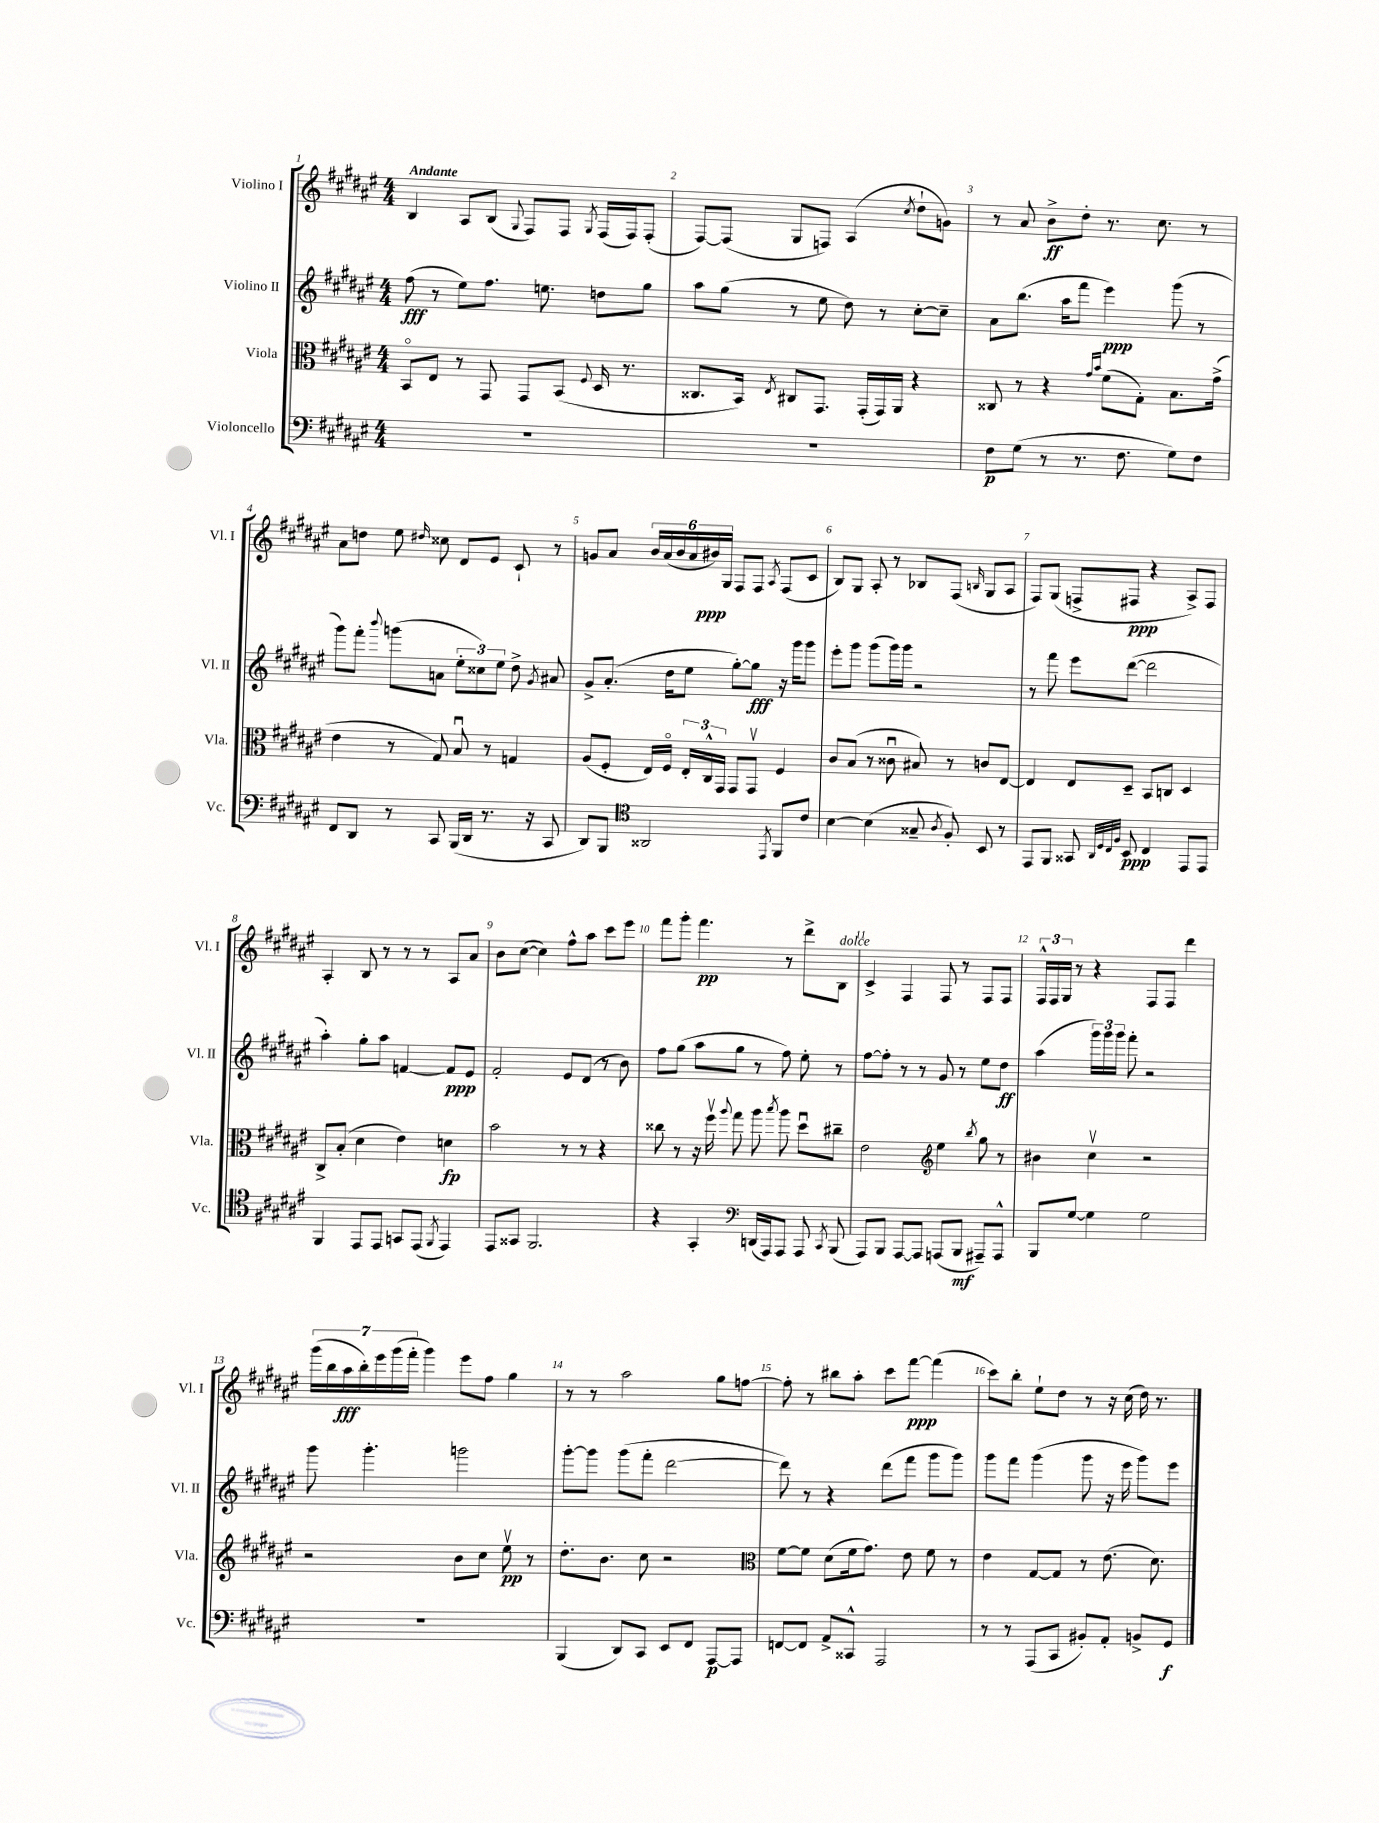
<<
\new StaffGroup <<
\new Staff = "s0" \with { instrumentName = "Violino I" shortInstrumentName = "Vl. I" } {
    \clef treble \key fis \major \numericTimeSignature \time 4/4 \tempo "Andante"
    \autoBeamOff b4 ais8[ b8]( \appoggiatura { gis8 } fis8[) fis8] \acciaccatura { gis8 } fis16[( fis16) fis8]-.( |
    fis8[~) fis8]( gis8[ f8]) ais4( \acciaccatura { cis''8 } dis''8[-! g'8]) |
    r8 ais'8 b'8[->\ff dis''8]-. r8. cis''8. r8 |
    ais'8[ d''8] eis''8 \grace { dis''16 } cisis''8 dis'8[ eis'8] cis'8-! r8 |
    g'8[ ais'8] \tuplet 6/4 { b'16[ ais'16( b'16 ais'16 bis'16\ppp) gis16] } fis8[ fis8] \acciaccatura { ais8 } fis8[( cis'8] |
    b8[) gis8] ais8-. r8 bes8[ fis8]( \grace { b16 } gis8[ ais8] |
    fis8[) gis8]( f8[-> fis8]\ppp r4 ais8[->) fis8] |
    ais4-. b8 r8 r8 r8 ais8[ ais'8] |
    b'8[ cis''8]~( cis''4) fis''8[-^ ais''8] cis'''8[ eis'''8] |
    fis'''8[ gis'''8]-. fis'''4.\pp r8 dis'''8[-> b8]^\markup { \italic "dolce" } |
    cis'4-> fis4 fis8 r8 fis8[ fis8] |
    \tuplet 3/2 { fis16[-^ fis16 gis16] } r8 r4 fis8[ fis8] dis'''4 |
    \tuplet 7/4 { gis'''16[( b''16 ais''16\fff b''16-.) eis'''16 gis'''16( fis'''16]-. } gis'''4) eis'''8[ fis''8] gis''4 |
    r8 r8 ais''2 gis''8[ f''8]~ |
    f''8-. r8 bis''8[ ais''8]-. cis'''8[ fis'''8]~\ppp fis'''4( |
    cis'''8[) b''8]-. eis''8[-! dis''8] r8 r16 cis''16( dis''16) r8. \bar "|." |
}
\new Staff = "s1" \with { instrumentName = "Violino II" shortInstrumentName = "Vl. II" } {
    \clef treble \key fis \major \numericTimeSignature \time 4/4
    \autoBeamOff fis''8\fff( r8 eis''8[) fis''8.] e''8. d''8[ gis''8] |
    ais''8[ gis''8]( r8 eis''8 dis''8) r8 cis''8[~-. cis''8]-- |
    ais'8[ b''8.]( ais''16[ fis'''8] eis'''4\ppp) gis'''8( r8 |
    gis'''8[) fis'''8]-. \appoggiatura { b'''8 } g'''8[( a'8] \tuplet 3/2 { eis''8[-. cisis''8) eis''8] } dis''8-> \acciaccatura { gis'8 } ais'8 |
    gis'8[-> ais'8.]-.( dis''16[ eis''8] gis''8[~-.) gis''8]\fff r16 gis'''16[ gis'''8] |
    eis'''8[-. gis'''8] gis'''8[( gis'''16) gis'''16] r2 |
    r8 fis'''8 eis'''8[ dis'''8]~( dis'''2 |
    ais''4-.) gis''8[-. ais''8] f'4~ f'8[\ppp eis'8] |
    fis'2-. eis'8[ dis'8]( r8 b'8) |
    fis''8[ gis''8]( ais''8[ gis''8] r8 fis''8) eis''8-. r8 |
    fis''8[~ fis''8]-. r8 r8 gis'8 r8 eis''8[ dis''8]\ff |
    ais''4( \tuplet 3/2 { gis'''16[) gis'''16 gis'''16] } fis'''8-. r2 |
    gis'''8 gis'''4.-. g'''2 |
    gis'''8[~-. gis'''8] gis'''8[( fis'''8]-. dis'''2~ |
    dis'''8) r8 r4 dis'''8[( fis'''8] gis'''8[ gis'''8]) |
    gis'''8[ fis'''8] gis'''4( gis'''8 r16 eis'''16 gis'''8[) eis'''8] \bar "|." |
}
\new Staff = "s2" \with { instrumentName = "Viola" shortInstrumentName = "Vla." } {
    \clef alto \key fis \major \numericTimeSignature \time 4/4
    \autoBeamOff b,8[\flageolet eis8] r8 gis,8 gis,8[ b,8]( \appoggiatura { fis8 } dis16 r8. |
    cisis8.[ b,16]) \acciaccatura { eis8 } cis8[ gis,8.] gis,16[-.( gis,16) ais,16] r4 |
    cisis8 r8 r4 \grace { gis'16[ b'16] } fis'8[( gis8]-.) b8.[ gis'16]->( |
    eis'4 r8 gis8) b8\downbow r8 g4 |
    ais8[( fis8]-. eis16[) fis16]\flageolet \tuplet 3/2 { eis16[-. cis16-^ gis,16] } gis,8[ gis,8]\upbow fis4 |
    cis'8[ b8]( r8 cisis'8\downbow bis8) r8 c'8[ eis8]~ |
    eis4 eis8[ dis8]-- b,8[ c8] dis4 |
    cis8[-> b8]-.( dis'4 eis'4) d'4\fp |
    b'2 r8 r8 r4 |
    cisis''8 r8 r16 fis''16\upbow \appoggiatura { ais''8 } gis''8 ais''8 \acciaccatura { b''8 } ais''8 dis''8[\downbow cis''8]-- |
    eis'2 \clef treble eis''4 \acciaccatura { b''8 } gis''8 r8 |
    bis'4 cis''4\upbow r2 |
    r2 b'8[ cis''8] eis''8\upbow\pp r8 |
    dis''8.[-. b'8.] cis''8 r2 |
    \clef alto fis'8[~ fis'8] dis'8[( fis'16 gis'8.]) eis'8 fis'8 r8 |
    eis'4 gis8[~ gis8] r8 eis'8.( dis'8.) \bar "|." |
}
\new Staff = "s3" \with { instrumentName = "Violoncello" shortInstrumentName = "Vc." } {
    \clef bass \key fis \major \numericTimeSignature \time 4/4
    \autoBeamOff R1 |
    R1 |
    fis8[\p gis8]( r8 r8. fis8. gis8[) fis8] |
    fis,8[ dis,8] r8 cis,8 b,,16[( dis,16] r8. r16 cis,8 |
    dis,8[) b,,8] \clef tenor aisis,2 \acciaccatura { eis,8 } fis,8[ cis'8] |
    b4~ b4( gisis8-- \acciaccatura { ais8 } fis8-.) b,8 r8 |
    eis,8[ fis,8] gisis,8 \grace { ais,32[ dis32 cis32 fis32] } b,8\ppp cis4 eis,8[ eis,8] |
    fis,4 eis,8[ eis,8] g,8[ eis,8]( \acciaccatura { fis,8 } eis,4) |
    eis,8[ gisis,8] fis,2. |
    r4 gis,4-. \clef bass d,16[( ais,,16) ais,,8] ais,,8 \acciaccatura { cis,8 } b,,8( |
    ais,,8[) b,,8] ais,,8[~ ais,,8] a,,8[( b,,8]\mf ais,,8[--) ais,,8]-^ |
    b,,8[ gis8]~ gis4 gis2 |
    R1 |
    b,,4( dis,8[) cis,8] eis,8[ fis,8] ais,,8[~\p ais,,8] |
    f,8[~ f,8] ais,8[-> cisis,8]-^ ais,,2 |
    r8 r8 ais,,8[( cis,8] bis,8[-.) ais,8]-. b,8[-> gis,8]\f \bar "|." |
}
>>
>>
\layout { \context { \Score \override BarNumber.break-visibility = ##(#f #t #t) barNumberVisibility = #all-bar-numbers-visible } }
